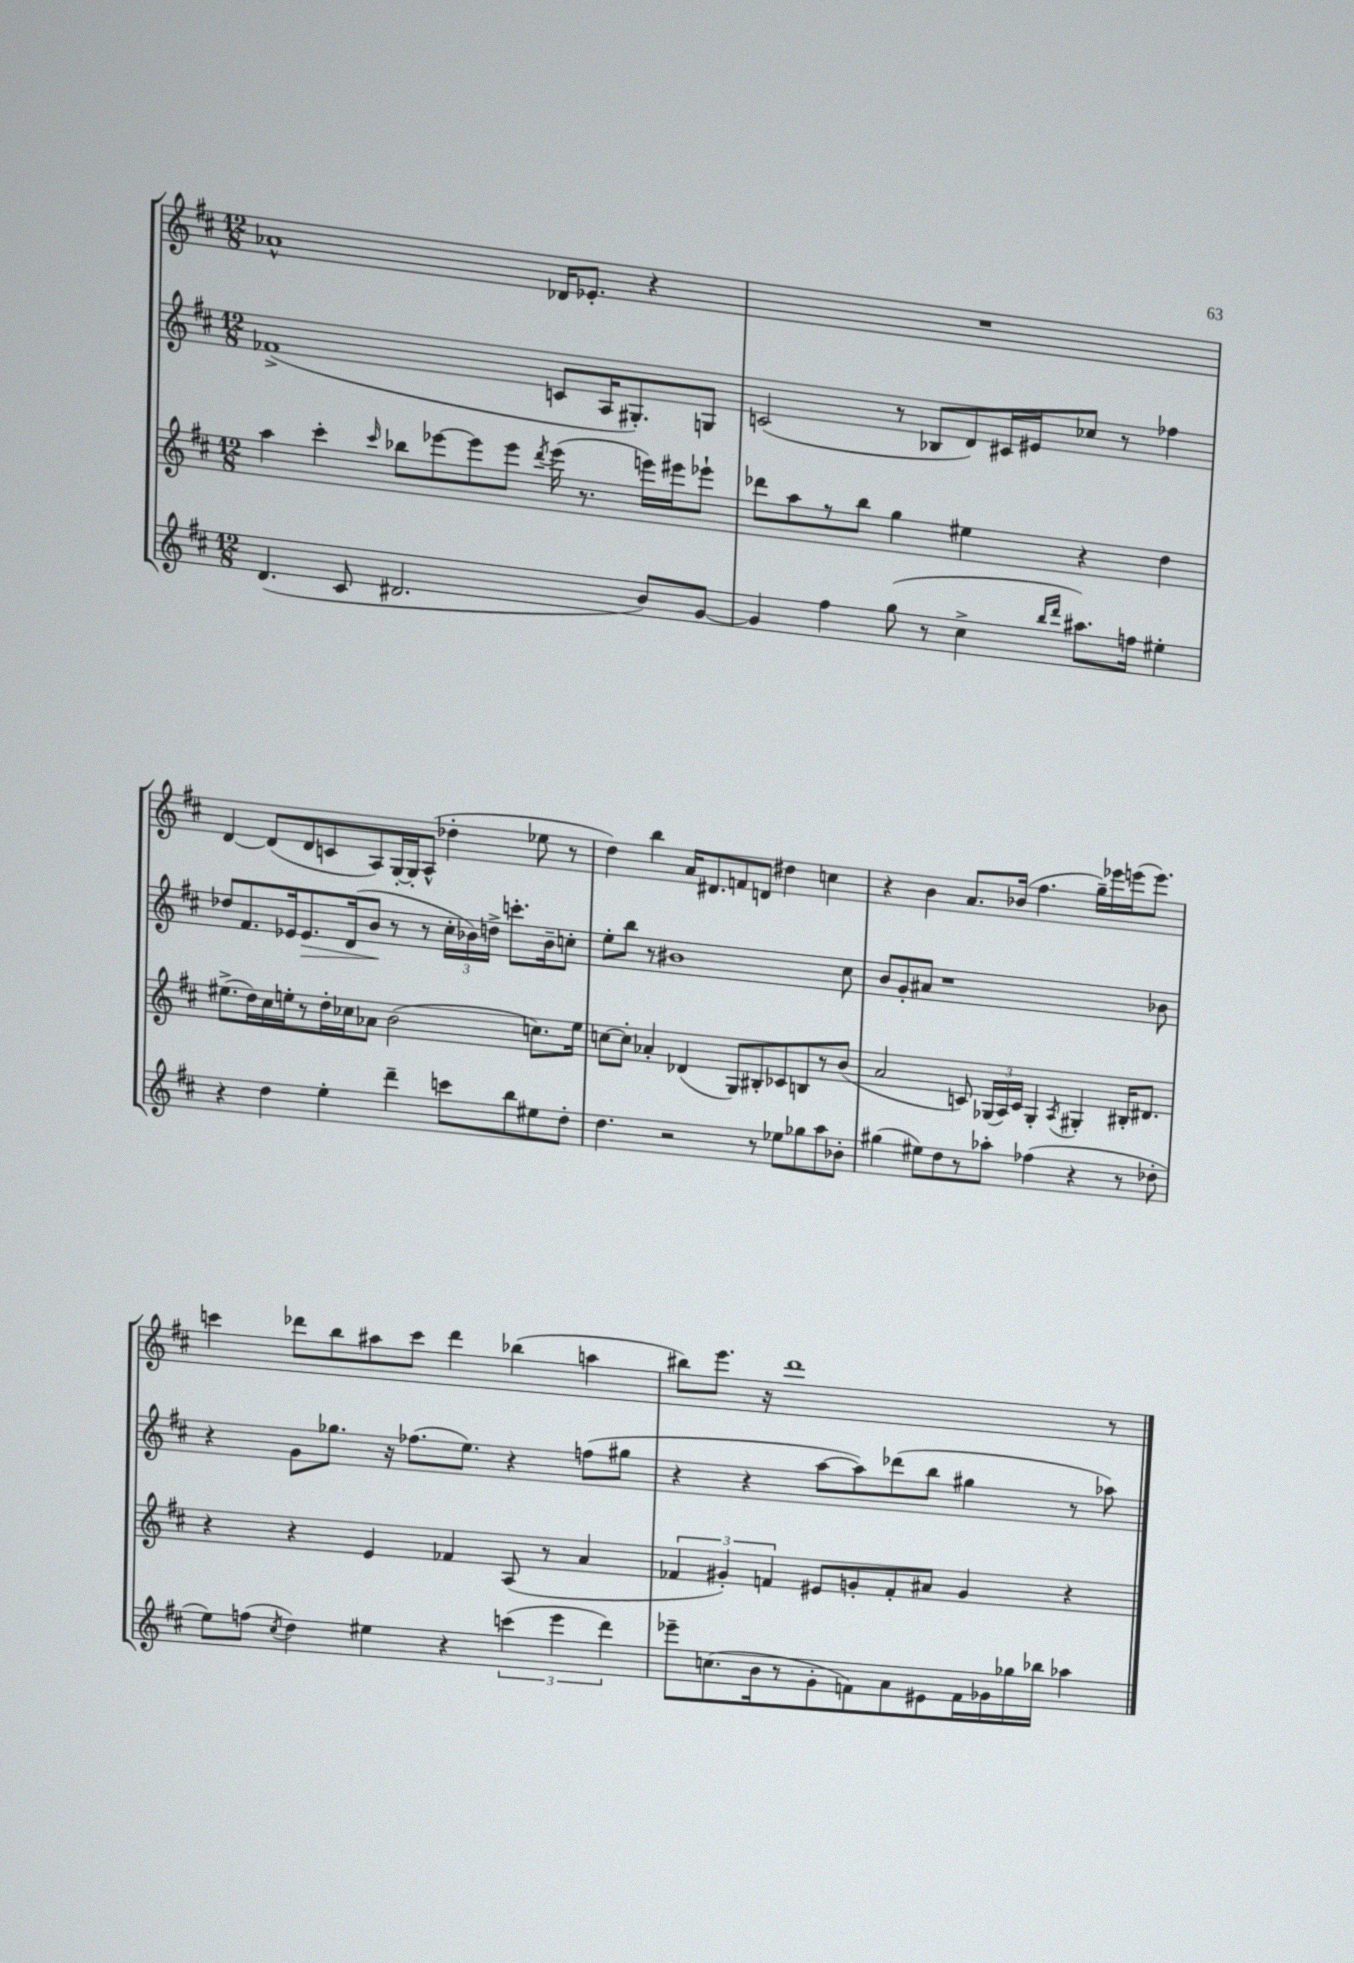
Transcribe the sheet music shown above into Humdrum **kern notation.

**kern	**kern	**kern	**kern
*staff4	*staff3	*staff2	*staff1
*clefG2	*clefG2	*clefG2	*clefG2
*k[f#c#]	*k[f#c#]	*k[f#c#]	*k[f#c#]
*M12/8	*M12/8	*M12/8	*M12/8
(4.d	4aa	(1f-^	1a-^^
.	4ccc#'	.	.
8c#	.	.	.
.	16qqccc#	.	.
2.d#	8bb-	.	.
.	[8eee-	.	.
.	8eee-]	.	.
.	8eee-	.	.
.	8qddd	.	.
.	(16eee-	8c	16d-
.	8.r	.	8.e-'
.	.	16A	.
.	.	8.G#')	.
8b)	16eee)	.	4r
.	16eee#	.	.
[8g	8eee-`	8G	.
=	=	=	=
4g]	8ddd-	(2c	1.r
.	8aa	.	.
4ff#	8r	.	.
.	8bb	.	.
(8gg	4gg	8r	.
8r	.	8B-	.
4cc#^	4ee#	8d)	.
.	.	16c#	.
.	.	16e#	.
16qqbb	.	.	.
16qqddd	.	.	.
8.aa#)	4r	8cc-	.
.	.	8r	.
16ff	.	.	.
4ee#'	4dd	4ff-	.
=	=	=	=
4r	(8.ee#^	8dd-	[4d
.	.	8.f#	.
.	16dd)	.	.
4dd	16cc#	.	(8d]
.	16ee'	16e-	.
.	8r	8.e-	8d
4ee'	16dd'	.	8c
.	16cc-	(16d	.
.	8a-	8b	8A)
4ddd~	(2b	8r	[16G'
.	.	.	16G']
.	.	8r	(8A^^
8ccc	.	24cc#'	4dd-'
.	.	24b-)	.
.	.	24dd^	.
8bb	.	8.ccc'	.
8ee#	8.cc)	.	8ee-
.	.	16b-~	.
8dd'	.	8cc'	8r
.	16ee	.	.
=	=	=	=
4.dd	[8cc	8ee'	4dd)
.	8cc']	8bb	.
.	4a-'	8r	4bb
2r	.	1b#	.
.	(4d-	.	16a
.	.	.	8.d#
.	8G)	.	8f
8r	8B#'	.	8d
8ee-	8c-	.	4dd#
8gg-	8B	.	.
8aa	8r	.	4cc
8b-'	(8b	8cc#	.
=	=	=	=
(4gg#	2a	8b	4r
.	.	8g'	.
8ee#)	.	8a#	4b
8dd	.	1r	.
8r	8c)	.	8.a
8aa-'	(24G-	.	.
.	24A)	.	.
.	.	.	(16b-
.	24c	.	.
(4ff-	4G-'	.	4.ff#
.	8qA	.	.
4r	4G#'	.	.
.	.	.	16gg~)
.	.	.	16eee-
8r	16B#'	.	(16eee
.	8.d#	.	8.eee)
8dd-'	.	8b-	.
=	=	=	=
8ee)	4r	4r	4ccc
(8ff	.	.	.
8qcc#	.	.	.
4dd)	4r	8g	8ddd-
.	.	8.gg-	8bb
4ee#	4e	.	8aa#
.	.	16r	.
.	.	(8.ff-	8ccc
4r	4f-	.	4ddd-
.	.	8.ee)	.
(6ccc	(8A	4r	(4bb-
.	8r	.	.
6eee	.	.	.
.	4a	(8ff	4aa
6ddd)	.	.	.
.	.	8gg#	.
=	=	=	=
8eee-~	6f-	4r	8bb#)
(8.cc	.	.	8.eee
.	6g#')	.	.
.	.	4r	.
16b	.	.	16r
.	6f	.	.
8r	.	.	1ddd
8g'	8e#	[8aa	.
8f)	8g'	8aa])	.
8a	8f'	(8ddd-	.
8e#	8a#	8bb	.
16f	4g	4gg#	.
16g-	.	.	.
16gg-	.	.	.
16bb-	.	.	.
4aa-	4r	8r	.
.	.	8aa-)	8r
==	==	==	==
*-	*-	*-	*-
